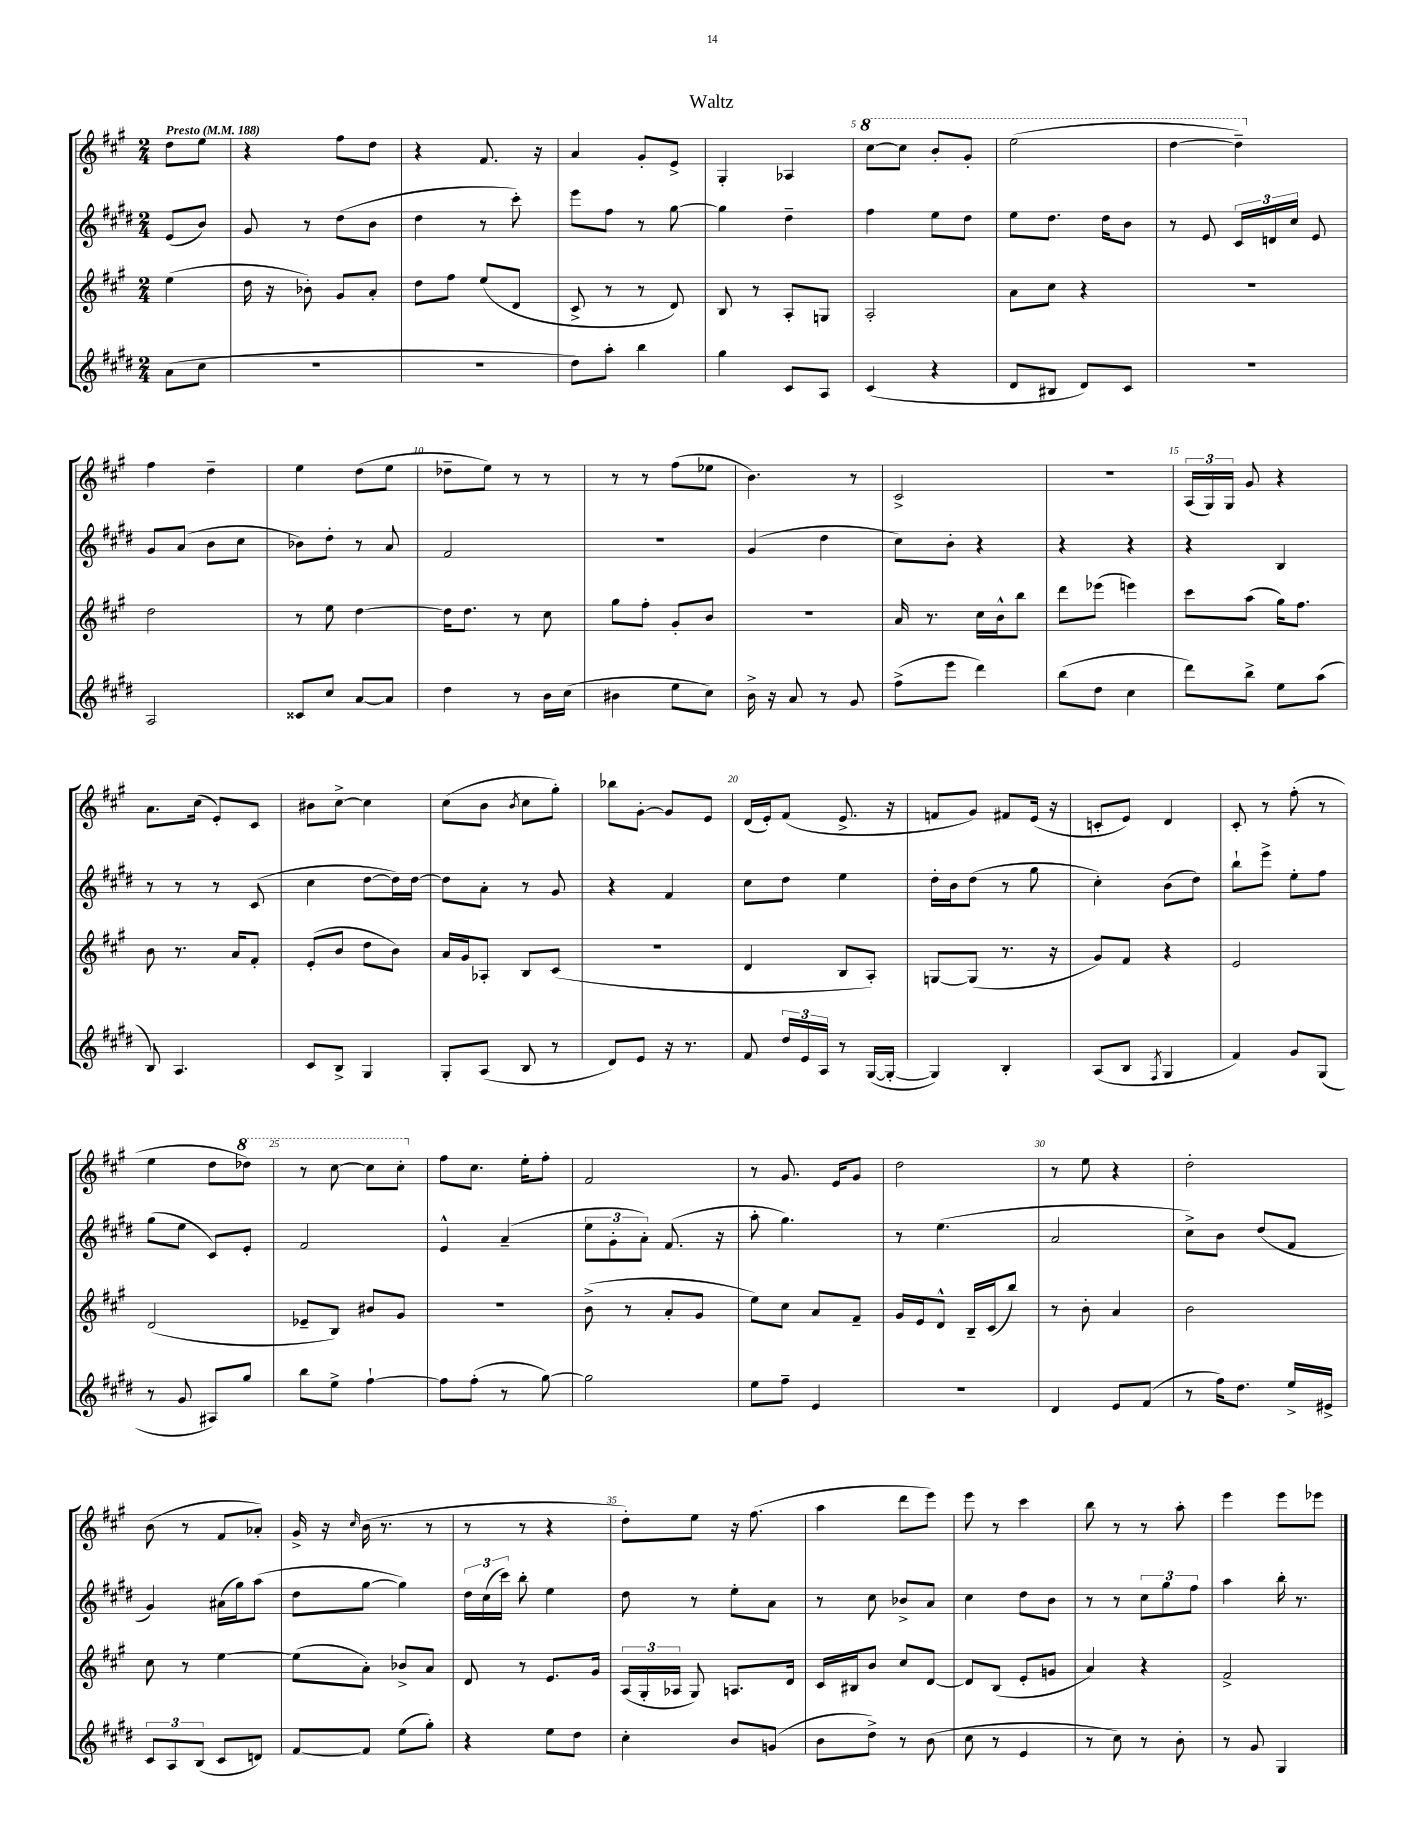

**kern	**kern	**kern	**kern
*part4	*part3	*part2	*part1
*staff4	*staff3	*staff2	*staff1
*clefG2	*clefG2	*clefG2	*clefG2
*k[f#c#g#d#]	*k[f#c#g#]	*k[f#c#g#d#]	*k[f#c#g#]
*M2/4	*M2/4	*M2/4	*M2/4
*MM188	*MM188	*MM188	*MM188
=	=	=	=
!	!	!	!LO:TX:a:B:t=Presto
(8a\L	(4ee\	(8e/L	8dd\L
8cc#\J	.	8b/J)	8ee\J
=1	=1	=1	=1
2r	16dd\	8g#/	4r
.	16r	.	.
.	8b-X'\)	8r	.
.	8g#/L	(8dd#\L	8ff#\L
.	8a'/J	8b\J	8dd\J
=2	=2	=2	=2
2r	8dd\L	4dd#\	4r
.	8ff#\J	.	.
.	(8ee/L	8r	8.f#/
.	8d/J	8ccc#'\)	.
.	.	.	16r
=3	=3	=3	=3
8dd#\L)	8c#^/	8eee\L	4a/
8aa'\J	8r	8ff#\J	.
4bb\	8r	8r	8g#'/L
.	8d/)	[8gg#\	8e^/J
=4	=4	=4	=4
4gg#\	8B/	4gg#\]	4G#'/
.	8r	.	.
8c#/L	8A'/L	4dd#~\	4A-X/
8A/J	8Gn/J	.	.
=5	=5	=5	=5
*	*	*	*8va
(4c#/	2A'/	4ff#\	[8ccc#\L
.	.	.	8ccc#\J]
4r	.	8ee\L	8bb'/L
.	.	8dd#\J	8gg#'/J
=6	=6	=6	=6
8d#/L	8a\L	8ee\L	(2eee\
8B#X/J	8cc#\J	8.dd#\J	.
8d#/L)	4r	.	.
.	.	16dd#\KL	.
8c#/J	.	8b\J	.
=7	=7	=7	=7
2r	2r	8r	[4ddd\
.	.	8e/	.
.	.	24c#/LL	4ddd~\])
.	.	24dn/	.
.	.	24cc#/JJ	.
.	.	8e/	.
!!LO:LB:g=z
=8	=8	=8	=8
*	*	*	*X8va
2A/	2dd\	8g#/L	4ff#\
.	.	(8a/J	.
.	.	8b\L	4dd~\
.	.	8cc#\J	.
=9	=9	=9	=9
8c##X/L	8r	8b-X\L)	4ee\
8cc#/J	8ee\	8dd#'\J	.
[8a/L	[4dd\	8r	(8dd\L
8a/J]	.	8a/	8ee\J
=10	=10	=10	=10
4dd#\	16dd\KL]	2f#/	8dd-X~\L
.	8.dd\J	.	.
.	.	.	8ee\J)
8r	8r	.	8r
16b\LL	8cc#\	.	8r
(16cc#\JJ	.	.	.
=11	=11	=11	=11
4b#X\	8gg#\L	2r	8r
.	8ff#'\J	.	8r
8ee\L	8g#'/L	.	(8ff#\L
8cc#\J)	8b/J	.	8ee-X\J
=12	=12	=12	=12
16b^\	2r	(4g#/	4.b\)
16r	.	.	.
8a/	.	.	.
8r	.	4dd#\	.
8g#/	.	.	8r
=13	=13	=13	=13
(8ff#^\L	16a/	8cc#\L)	2c#^/
.	8.r	.	.
8eee\J	.	8b'\J	.
4ddd#\)	16cc#\LL	4r	.
.	16b^^\J	.	.
.	8bb\J	.	.
=14	=14	=14	=14
(8bb\L	8ddd\L	4r	2r
8dd#\J	(8eee-X\J	.	.
4cc#\	4eeen\)	4r	.
=15	=15	=15	=15
8ddd#\L)	8ccc#\L	4r	(24A/LL
.	.	.	24G#/)
.	.	.	24G#/JJ
8bb^\J	(8aa\J	.	8g#/
8ee\L	16gg#\KL)	4B/	4r
.	8.ff#\J	.	.
(8aa\J	.	.	.
!!LO:LB:g=z
=16	=16	=16	=16
8B/)	8b\	8r	8.a\L
4.A/	8.r	8r	.
.	.	.	(16cc#\Jk
.	.	8r	8e'/L)
.	16a/KL	.	.
.	8f#'/J	(8c#/	8c#/J
=17	=17	=17	=17
8c#/L	(8e'/L	4cc#\	8b#X\L
8B^/J	8b/J	.	[8cc#^\J
4G#/	8dd\L	[8dd#\L	4cc#\]
.	8b\J)	16dd#\L])	.
.	.	[16dd#\JJ	.
=18	=18	=18	=18
8G#'/L	16a/LL	8dd#\L]	(8cc#\L
.	16g#/J	.	.
(8A/J	8A-X'/J	8a'\J	8b\J
.	.	.	8qb/
8B/	8B/L	8r	8cc#\L
8r	(8c#/J	8g#/	8gg#'\J)
=19	=19	=19	=19
8d#/L)	2r	4r	8bb-X\L
8e/J	.	.	[8g#'\J
16r	.	4f#/	8g#/L]
8.r	.	.	.
.	.	.	8e/J
=20	=20	=20	=20
8f#/	4d/	8cc#\L	(16d/LL
.	.	.	16e'/J)
24dd#/LL	.	8dd#\J	(8f#/J
24e/	.	.	.
24A/JJ	.	.	.
8r	8B/L	4ee\	8.e^/
([16G#/LL	8A'/J)	.	.
16G#'/JJ_	.	.	16r
=21	=21	=21	=21
4G#/])	[8Gn/L	16dd#'\LL	8fn/L
.	.	16b\J	.
.	(8G/J]	(8dd#\J	8g#/J)
4B'/	8.r	8r	8f#X/L
.	.	8gg#\	(16e/Jk
.	16r	.	16r
=22	=22	=22	=22
(8A/L	8g#/L)	4cc#'\)	8cn'/L
8B/J	8f#/J	.	8e/J)
8qF#/	.	.	.
4G#/	4r	(8b\L	4d/
.	.	8dd#\J)	.
=23	=23	=23	=23
4f#/)	2e/	8bb`\L	8c#'/
.	.	8eee^\J	8r
8g#/L	.	8ee'\L	(8ff#'\
(8G#/J	.	8ff#\J	8r
!!LO:LB:g=z
=24	=24	=24	=24
8r	(2d/	(8gg#\L	4ee\
8g#/	.	8ee\J	.
8A#X/L)	.	8c#/L)	8dd\L
*	*	*	*8va
8gg#/J	.	8e'/J	8ddd-X\J)
=25	=25	=25	=25
8bb\L	8e-X~/L	2f#/	8r
8ee^\J	8B/J)	.	[8ccc#\
[4ff#`\	8b#X/L	.	8ccc#\L]
.	8g#/J	.	8ccc#'\J
=26	=26	=26	=26
*	*	*	*X8va
8ff#\L]	2r	4e^^/	8ff#\L
(8ff#'\J	.	.	8.cc#\J
8r	.	(4a~/	.
.	.	.	16ee'\KL
[8gg#\)	.	.	8ff#'\J
=27	=27	=27	=27
2gg#\]	(8b^\	12ee\L	2f#/
.	.	12g#'\	.
.	8r	.	.
.	.	12a'\J)	.
.	8a'/L	(8.f#/	.
.	8g#/J	.	.
.	.	16r	.
=28	=28	=28	=28
8ee\L	8ee\L)	8aa'\	8r
8ff#~\J	8cc#\J	4.gg#\)	8.g#/
4e/	8a/L	.	.
.	.	.	16e/KL
.	8f#~/J	.	8g#/J
=29	=29	=29	=29
2r	16g#/LL	8r	2dd\
.	16e/J	.	.
.	8d^^/J	(4.ee\	.
.	16B~/LL	.	.
.	(16c#/J	.	.
.	8bb/J)	.	.
=30	=30	=30	=30
4d#/	8r	2a/	8r
.	8b'\	.	8ee\
8e/L	4a/	.	4r
(8f#/J	.	.	.
=31	=31	=31	=31
8r	2b\	8cc#^\L)	2dd'\
16ff#\KL)	.	8b\J	.
8.dd#\J	.	.	.
.	.	(8dd#/L	.
16ee^/LL	.	8f#/J	.
16e#X^/JJ	.	.	.
!!LO:LB:g=z
=32	=32	=32	=32
12c#/L	8cc#\	4g#/)	(8b\
12A/	.	.	.
.	8r	.	8r
(12B/J	.	.	.
8c#/L	[4ee\	(16a#X\LL	8f#/L
.	.	16gg#\J)	.
8dn/J)	.	(8aa\J	8a-X'/J)
=33	=33	=33	=33
[8f#/L	(8ee\L]	8dd#\L	16g#^/
.	.	.	16r
.	.	.	16qqcc#/
8f#/J]	8a'\J)	[8gg#\J	(16b\
.	.	.	8.r
(8ee\L	8b-X^/L	4gg#\])	.
8gg#'\J)	8a/J	.	8r
=34	=34	=34	=34
4r	8d/	24dd#\LL	8r
.	.	(24cc#\	.
.	.	24ccc#\JJ)	.
.	8r	8bb'\	8r
8ee\L	8.e/L	4ee\	4r
8dd#\J	.	.	.
.	16g#/Jk	.	.
=35	=35	=35	=35
4cc#'\	(24A/LL	8dd#\	8dd'\L)
.	24G#'/	.	.
.	24A-X/JJ	.	.
.	8G#/)	8r	8ee\J
8b/L	8.An/L	8ee'\L	16r
.	.	.	(8.ff#\
(8gn/J	.	8a\J	.
.	16d/Jk	.	.
=36	=36	=36	=36
8b\L	16c#/LL	8r	4aa\
.	16B#X/J	.	.
8dd#^\J)	8b/J	8cc#\	.
8r	8cc#/L	8b-X^/L	8ddd\L
(8b\	[8d/J	8a/J	8eee\J)
=37	=37	=37	=37
8cc#\	8d/L]	4cc#\	8eee\
8r	(8B/J	.	8r
4e/	8e'/L	8dd#\L	4ccc#\
.	8gn/J	8b\J	.
=38	=38	=38	=38
8r	4a/)	8r	8bb\
8cc#\)	.	8r	8r
8r	4r	12cc#\L	8r
.	.	12gg#\	.
8b'\	.	.	8aa'\
.	.	12ff#\J	.
=39	=39	=39	=39
8r	2f#^/	4aa\	4eee\
8g#/	.	.	.
4G#/	.	16bb'\	8eee\L
.	.	8.r	.
.	.	.	8eee-X\J
==	==	==	==
*-	*-	*-	*-
